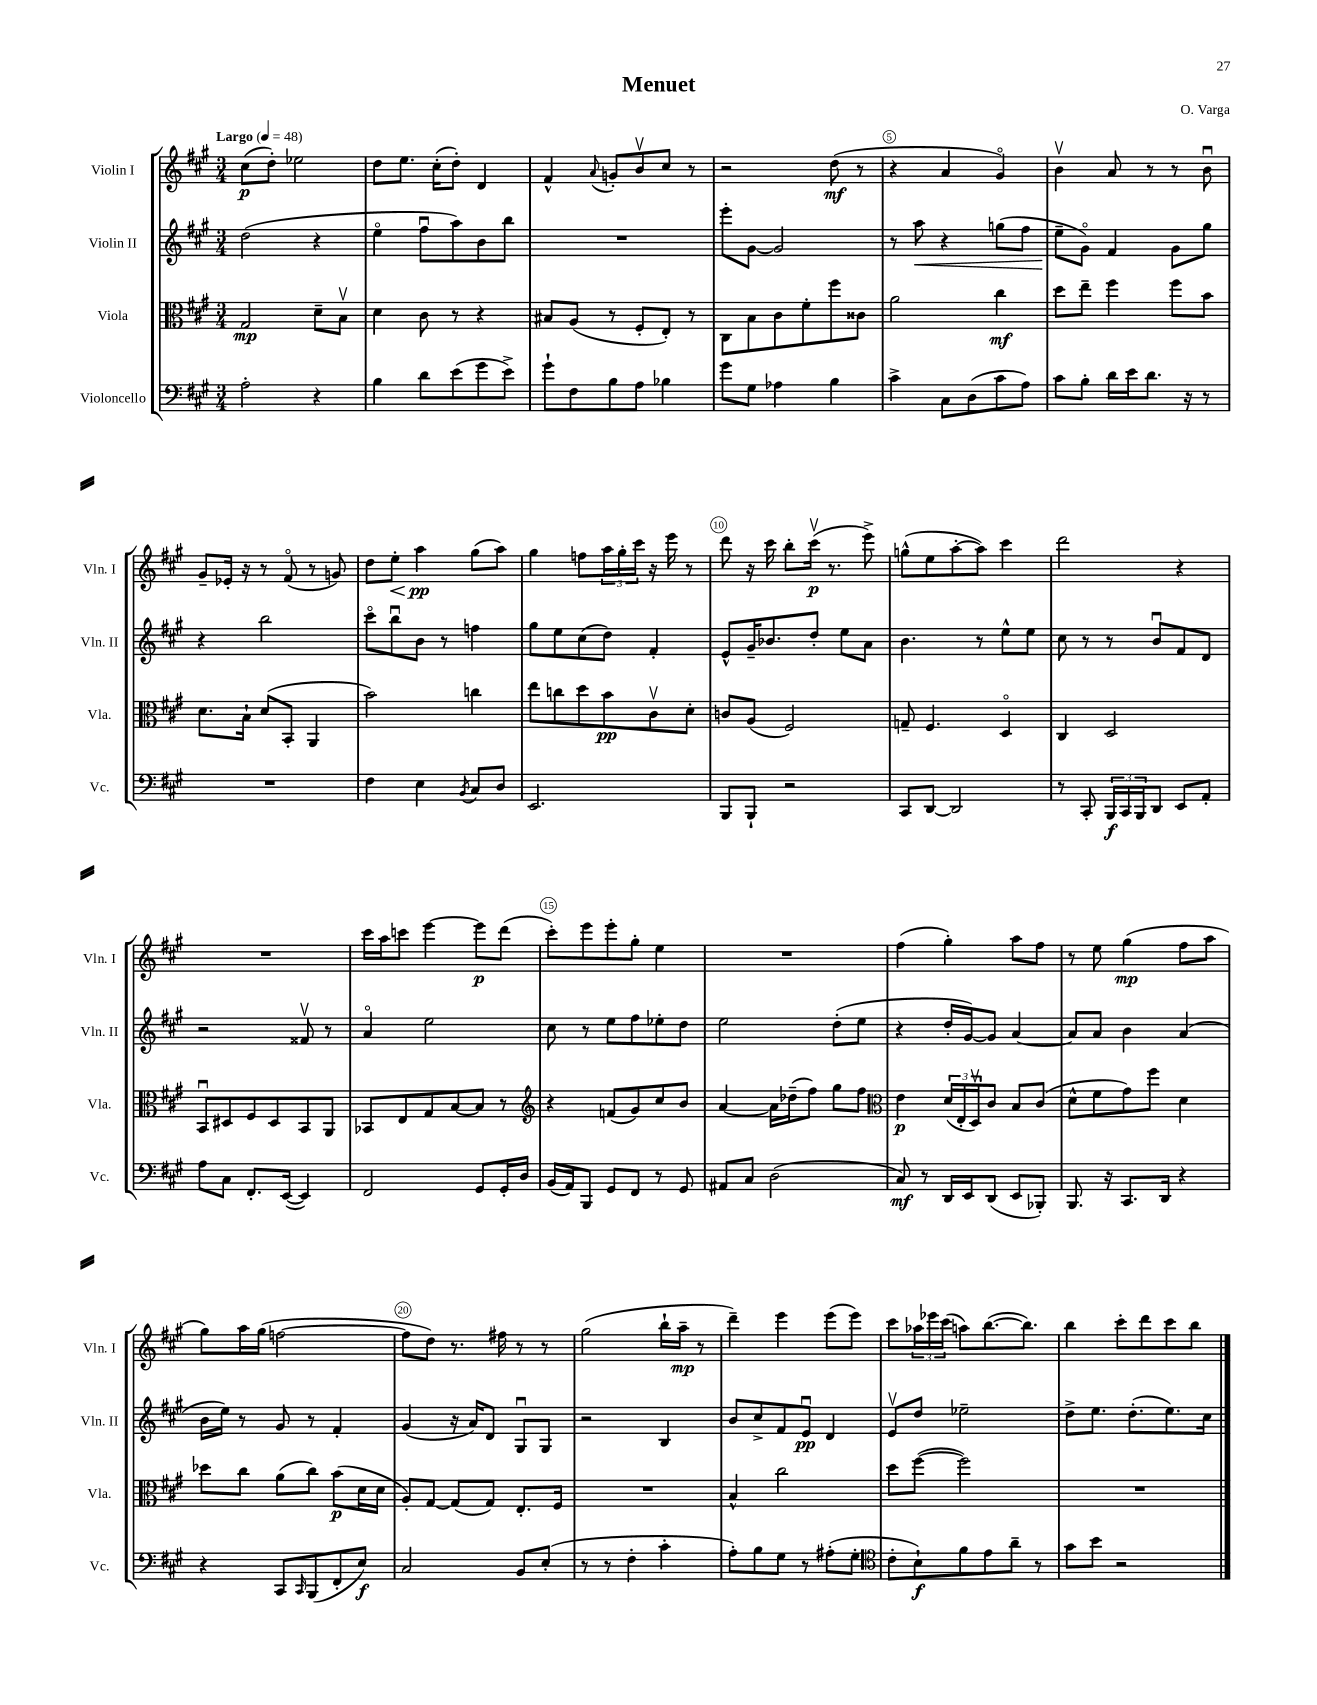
\header { title = "Menuet" composer = "O. Varga" }
<<
\new StaffGroup <<
\new Staff = "s0" \with { instrumentName = "Violin I" shortInstrumentName = "Vln. I" } {
    \clef treble \key a \major \numericTimeSignature \time 3/4 \tempo "Largo" 4 = 48
    cis''8\p( d''8-.) ees''2 |
    d''8 e''8. cis''16-.( d''8-.) d'4 |
    fis'4-^ \appoggiatura { a'8 } g'8-. b'8\upbow cis''8 r8 |
    r2 d''8\mf( r8 |
    r4 a'4 gis'4\flageolet) |
    b'4\upbow a'8 r8 r8 b'8\downbow |
    gis'8-- ees'16-. r16 r8 fis'8\flageolet( r8 g'8) |
    d''8 e''8-.\< a''4\pp\! gis''8( a''8) |
    gis''4 f''8 \tuplet 3/2 { a''16 gis''16-. cis'''16 } r16 e'''16 r8 |
    d'''8 r16 cis'''16 b''8-. cis'''16\upbow\p( r8. e'''8->) |
    g''8-^( e''8 a''8~-. a''8) cis'''4 |
    d'''2 r4 |
    R2. |
    cis'''16 a''16 c'''8 e'''4~ e'''8\p d'''8( |
    cis'''8-.) e'''8 e'''8-. gis''8-. e''4 |
    R2. |
    fis''4( gis''4-.) a''8 fis''8 |
    r8 e''8 gis''4\mp( fis''8 a''8 |
    gis''8) a''16 gis''16( f''2~ |
    f''8 d''8) r8. fis''16 r8 r8 |
    gis''2( b''16-! a''16--\mp r8 |
    d'''4--) e'''4 e'''8( e'''8) |
    cis'''8 \tuplet 3/2 { aes''16 ees'''16 cis'''16( } a''8) b''8.~( b''8.) |
    b''4 cis'''8-. d'''8 cis'''8 b''8 \bar "|." |
}
\new Staff = "s1" \with { instrumentName = "Violin II" shortInstrumentName = "Vln. II" } {
    \clef treble \key a \major \numericTimeSignature \time 3/4
    d''2( r4 |
    e''4\flageolet fis''8\downbow a''8) b'8 b''8 |
    R2. |
    e'''8-. gis'8~ gis'2 |
    r8 a''8\< r4 g''8( fis''8 |
    e''8--\! gis'8\flageolet) fis'4 gis'8 gis''8 |
    r4 b''2 |
    cis'''8\flageolet b''8\downbow b'8 r8 f''4 |
    gis''8 e''8 cis''8( d''8) fis'4-. |
    e'8-^ gis'16-- bes'8. d''8-. e''8 a'8 |
    b'4. r8 e''8-^ e''8 |
    cis''8 r8 r8 b'8\downbow fis'8 d'8 |
    r2 fisis'8\upbow r8 |
    a'4\flageolet e''2 |
    cis''8 r8 e''8 fis''8 ees''8-. d''8 |
    e''2 d''8-.( e''8 |
    r4 d''16-. gis'16~) gis'8 a'4~ |
    a'8 a'8 b'4 a'4( |
    b'16 e''16) r8 gis'8 r8 fis'4-. |
    gis'4( r16 a'16) d'8 gis8\downbow gis8 |
    r2 b4 |
    b'8 cis''8-> fis'8 e'8\downbow\pp d'4 |
    e'8\upbow d''8 ees''2-- |
    d''8-> e''8. d''8.-.( e''8.) cis''16 \bar "|." |
}
\new Staff = "s2" \with { instrumentName = "Viola" shortInstrumentName = "Vla." } {
    \clef alto \key a \major \numericTimeSignature \time 3/4
    gis2\mp d'8-- b8\upbow |
    d'4 cis'8 r8 r4 |
    bis8 a8( r8 fis8-. e8-.) r8 |
    cis8 b8 cis'8 fis'8-. fis''8 cisis'8 |
    a'2 cis''4\mf |
    d''8 e''8-- fis''4 fis''8 b'8 |
    d'8. b16-! d'8( b,8-. a,4 |
    b'2) c''4 |
    e''8 c''8 d''8 b'8\pp cis'8\upbow d'8-. |
    c'8 a8( fis2) |
    g8-- fis4. d4\flageolet |
    cis4 d2 |
    b,8\downbow dis8 fis8 dis8 b,8 a,8 |
    bes,8 e8 gis8 b8~ b8 r8 |
    \clef treble r4 f'8( gis'8) cis''8 b'8 |
    a'4~ a'16 des''16--( fis''8) gis''8 fis''8 |
    \clef alto e'4\p \tuplet 3/2 { d'16( e16-. d16\upbow) } cis'8 b8 cis'8( |
    d'8-^ fis'8 gis'8) fis''8 d'4 |
    des''8 cis''8 a'8( cis''8) b'8\p( d'16 d'16 |
    a8-.) gis8~ gis8( gis8) e8.-. fis16 |
    R2. |
    b4-^ cis''2 |
    d''8 fis''8~( fis''2) |
    R2. \bar "|." |
}
\new Staff = "s3" \with { instrumentName = "Violoncello" shortInstrumentName = "Vc." } {
    \clef bass \key a \major \numericTimeSignature \time 3/4
    a2-. r4 |
    b4 d'8 e'8( gis'8 e'8->) |
    gis'8-! fis8 b8 a8 bes4 |
    gis'8 gis8 aes4 b4 |
    cis'4-> cis8 d8( cis'8 a8) |
    cis'8 b8-. d'16 e'16 d'8. r16 r8 |
    R2. |
    fis4 e4 \acciaccatura { b,8 } cis8 d8 |
    e,2. |
    b,,8 b,,8-! r2 |
    cis,8 d,8~ d,2 |
    r8 cis,8-. \tuplet 3/2 { b,,16\f cis,16 b,,16 } d,8 e,8 a,8-. |
    a8 cis8 fis,8.-. e,16~( e,4) |
    fis,2 gis,8 gis,16-. d16 |
    b,16( a,16) b,,8 gis,8 fis,8 r8 gis,8 |
    ais,8 cis8 d2( |
    cis8\mf) r8 d,16 e,16 d,8( e,8 bes,,8-.) |
    b,,8. r16 cis,8. d,16 r4 |
    r4 cis,8 \grace { cis,16 } b,,8( fis,8-. e8\f) |
    cis2 b,8 e8-.( |
    r8 r8 fis4-. cis'4-. |
    a8-.) b8 gis8 r8 ais8-.( gis8-. |
    \clef tenor cis'8-. b8-!\f) fis'8 e'8 a'8-- r8 |
    gis'8 b'8 r2 \bar "|." |
}
>>
>>
\layout { \context { \Score \override BarNumber.break-visibility = ##(#f #t #t) barNumberVisibility = #(every-nth-bar-number-visible 5) \override BarNumber.stencil = #(make-stencil-circler 0.1 0.3 ly:text-interface::print) } }
